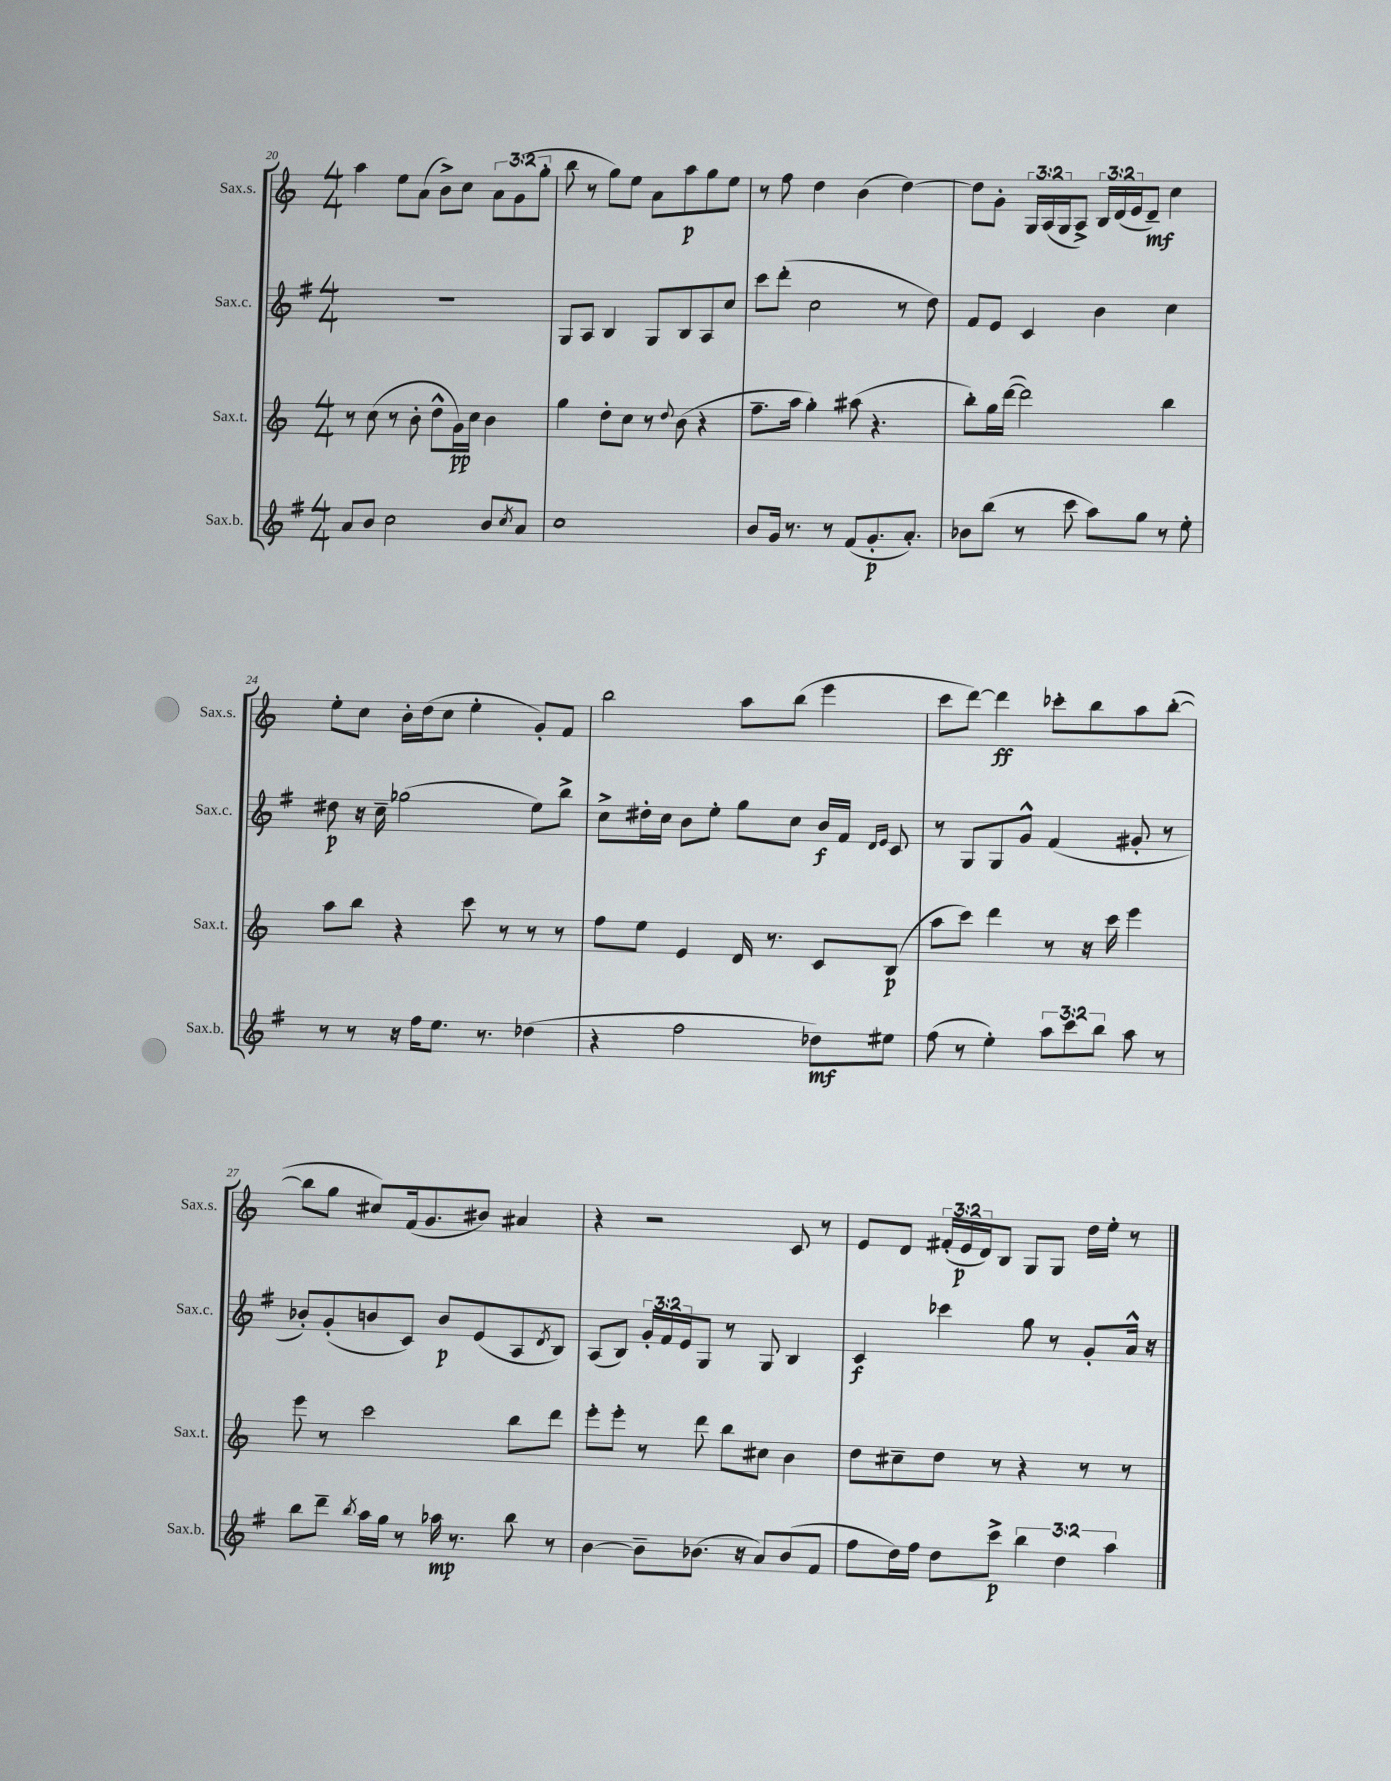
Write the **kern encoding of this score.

**kern	**dynam	**kern	**dynam	**kern	**dynam	**kern	**dynam
*part4	*part4	*part3	*part3	*part2	*part2	*part1	*part1
*staff4	*staff4	*staff3	*staff3	*staff2	*staff2	*staff1	*staff1
*I"Sax.b.	*	*I"Sax.t.	*	*I"Sax.c.	*	*I"Sax.s.	*
*I'Sax.b.	*	*I'Sax.t.	*	*I'Sax.c.	*	*I'Sax.s.	*
*clefG2	*	*clefG2	*	*clefG2	*	*clefG2	*
*k[f#]	*	*k[]	*	*k[f#]	*	*k[]	*
*M4/4	*	*M4/4	*	*M4/4	*	*M4/4	*
=20	=20	=20	=20	=20	=20	=20	=20
8a/L	.	8r	.	1r	.	4aa\	.
8b/J	.	(8cc\	.	.	.	.	.
2cc\	.	8r	.	.	.	8ee\L	.
.	.	8b'\	.	.	.	(8a\J	.
.	.	8dd^^\L	.	.	.	8b^\L)	.
.	.	16g\L)	pp	.	.	8cc\J	.
.	.	16cc\JJ	.	.	.	.	.
8b/L	.	4b\	.	.	.	12a\L	.
.	.	.	.	.	.	(12g\	.
8qcc/	.	.	.	.	.	.	.
8a/J	.	.	.	.	.	.	.
.	.	.	.	.	.	12gg'\J	.
=21	=21	=21	=21	=21	=21	=21	=21
1cc	.	4gg\	.	8G/L	.	8bb\	.
.	.	.	.	8A/J	.	8r	.
.	.	8dd'\L	.	4B/	.	8gg\L)	.
.	.	8cc\J	.	.	.	8ee\J	.
.	.	8r	.	8G/L	.	8a\L	.
.	.	8qqdd/	.	.	.	.	.
.	.	(8b\	.	8B/	.	8aa\	p
.	.	4r	.	8A/	.	8gg\	.
.	.	.	.	8cc/J	.	8ee\J	.
=22	=22	=22	=22	=22	=22	=22	=22
8b/L	.	8.ff~\L	.	8ccc\L	.	8r	.
16g/Jk	.	.	.	(8ddd'\J	.	8ff\	.
8.r	.	16aa\Jk	.	.	.	.	.
.	.	4gg'\)	.	2cc\	.	4dd\	.
8r	.	.	.	.	.	.	.
(8f#/L	.	(8aa#X\	.	.	.	(4b\	.
8.g'/	p	4.r	.	.	.	.	.
.	.	.	.	8r	.	[4dd\)	.
8.a'/J)	.	.	.	.	.	.	.
.	.	.	.	8dd\)	.	.	.
=23	=23	=23	=23	=23	=23	=23	=23
8b-X\L	.	8bb'\L)	.	8f#/L	.	8dd\L]	.
(8bb\J	.	16gg\L	.	8e/J	.	8g'\J	.
.	.	([16ddd\JJ	.	.	.	.	.
8r	.	2ddd\])	.	4c/	.	24G/LL	.
.	.	.	.	.	.	(24A/	.
.	.	.	.	.	.	24G/J	.
8ccc\	.	.	.	.	.	8A^/J)	.
8aa\L)	.	.	.	4b\	.	24B/LL	.
.	.	.	.	.	.	(24d/	.
.	.	.	.	.	.	24e/J	.
8gg\J	.	.	.	.	.	8d~/J)	mf
8r	.	4bb\	.	4cc\	.	4cc\	.
8ee'\	.	.	.	.	.	.	.
!!LO:LB:g=z
=24	=24	=24	=24	=24	=24	=24	=24
8r	.	8aa\L	.	8dd#X\	p	8ee'\L	.
8r	.	8bb\J	.	16r	.	8cc\J	.
.	.	.	.	16cc~\	.	.	.
16r	.	4r	.	(2gg-X\	.	16b'\LL	.
16ff#\KL	.	.	.	.	.	(16dd\J	.
8.ee\J	.	.	.	.	.	8cc\J	.
.	.	8ccc\	.	.	.	4ee'\	.
8.r	.	.	.	.	.	.	.
.	.	8r	.	.	.	.	.
(4dd-X\	.	8r	.	8ee\L)	.	8g'/L)	.
.	.	8r	.	8bb^\J	.	8f/J	.
=25	=25	=25	=25	=25	=25	=25	=25
4r	.	8ff\L	.	8cc^\L	.	2bb\	.
.	.	8ee\J	.	16dd#X'\L	.	.	.
.	.	.	.	16cc\JJ	.	.	.
2ff#\	.	4e/	.	8b\L	.	.	.
.	.	.	.	8ee'\J	.	.	.
.	.	16d/	.	8gg\L	.	8aa\L	.
.	.	8.r	.	.	.	.	.
.	.	.	.	8cc\J	.	(8bb\J	.
8dd-X\L)	mf	8c/L	.	16b/LL	f	4eee\	.
.	.	.	.	16f#/JJ	.	.	.
.	.	.	.	16qqd/LL	.	.	.
.	.	.	.	16qqe/JJ	.	.	.
8ee#X\J	.	(8B/J	p	8c/	.	.	.
=26	=26	=26	=26	=26	=26	=26	=26
(8ff#\	.	8aa\L	.	8r	.	8ccc\L	.
8r	.	8ccc\J)	.	8G/L	.	[8ddd\J)	.
4ee'\)	.	4ddd\	.	8G/	.	4ddd\]	ff
.	.	.	.	8g^^/J	.	.	.
12aa\L	.	8r	.	(4f#/	.	8ccc-X'\L	.
12ccc\	.	.	.	.	.	.	.
.	.	16r	.	.	.	8bb\	.
12bb\J	.	.	.	.	.	.	.
.	.	16ccc\	.	.	.	.	.
8aa\	.	4eee\	.	8g#X'/	.	8aa\	.
8r	.	.	.	8r	.	([8bb'\J	.
!!LO:LB:g=z
=27	=27	=27	=27	=27	=27	=27	=27
8bb\L	.	8eee\	.	8b-X'/L)	.	8bb\L]	.
8ddd~\J	.	8r	.	(8g'/	.	8gg\J	.
8qbb/	.	.	.	.	.	.	.
16aa\LL	.	2ccc\	.	8bn/	.	8cc#X/L)	.
16gg\JJ	.	.	.	.	.	.	.
8r	.	.	.	8c/J)	.	(16f/k	.
.	.	.	.	.	.	8.g/	.
16aa-X\	mp	.	.	8b/L	p	.	.
8.r	.	.	.	.	.	.	.
.	.	.	.	(8e/	.	8b#X/J)	.
8bb\	.	8bb\L	.	8A/	.	4a#X/	.
.	.	.	.	8qd/	.	.	.
8r	.	8ddd\J	.	8B/J)	.	.	.
=28	=28	=28	=28	=28	=28	=28	=28
[4b\	.	8eee'\L	.	(8A/L	.	4r	.
.	.	8eee'\J	.	8B/J)	.	.	.
8b~\L]	.	8r	.	24g'/LL	.	2r	.
.	.	.	.	24f#/	.	.	.
.	.	.	.	24e/J	.	.	.
(8.b-X\J	.	8ddd\	.	8G/J	.	.	.
.	.	8bb\L	.	8r	.	.	.
16r	.	.	.	.	.	.	.
8a/L)	.	8cc#X\J	.	8G/	.	.	.
(8b-/	.	4b\	.	4B/	.	8c/	.
8f#/J	.	.	.	.	.	8r	.
=29	=29	=29	=29	=29	=29	=29	=29
8ff#\L	.	8dd\L	.	4c/	f	8e/L	.
16dd\L)	.	8cc#X~\	.	.	.	8d/J	.
16ff#\JJ	.	.	.	.	.	.	.
8dd\L	.	8dd\J	.	4ccc-X\	.	(24f#X'/LL	.
.	.	.	.	.	.	24e/	p
.	.	.	.	.	.	24d/J)	.
8ccc^\J	p	8r	.	.	.	8B/J	.
6bb\	.	4r	.	8gg\	.	8G/L	.
.	.	.	.	8r	.	8G/J	.
6dd\	.	.	.	.	.	.	.
.	.	8r	.	8g'/L	.	16dd\LL	.
.	.	.	.	.	.	16ee'\JJ	.
6aa\	.	.	.	.	.	.	.
.	.	8r	.	16a^^/Jk	.	8r	.
.	.	.	.	16r	.	.	.
==	==	==	==	==	==	==	==
*-	*-	*-	*-	*-	*-	*-	*-
